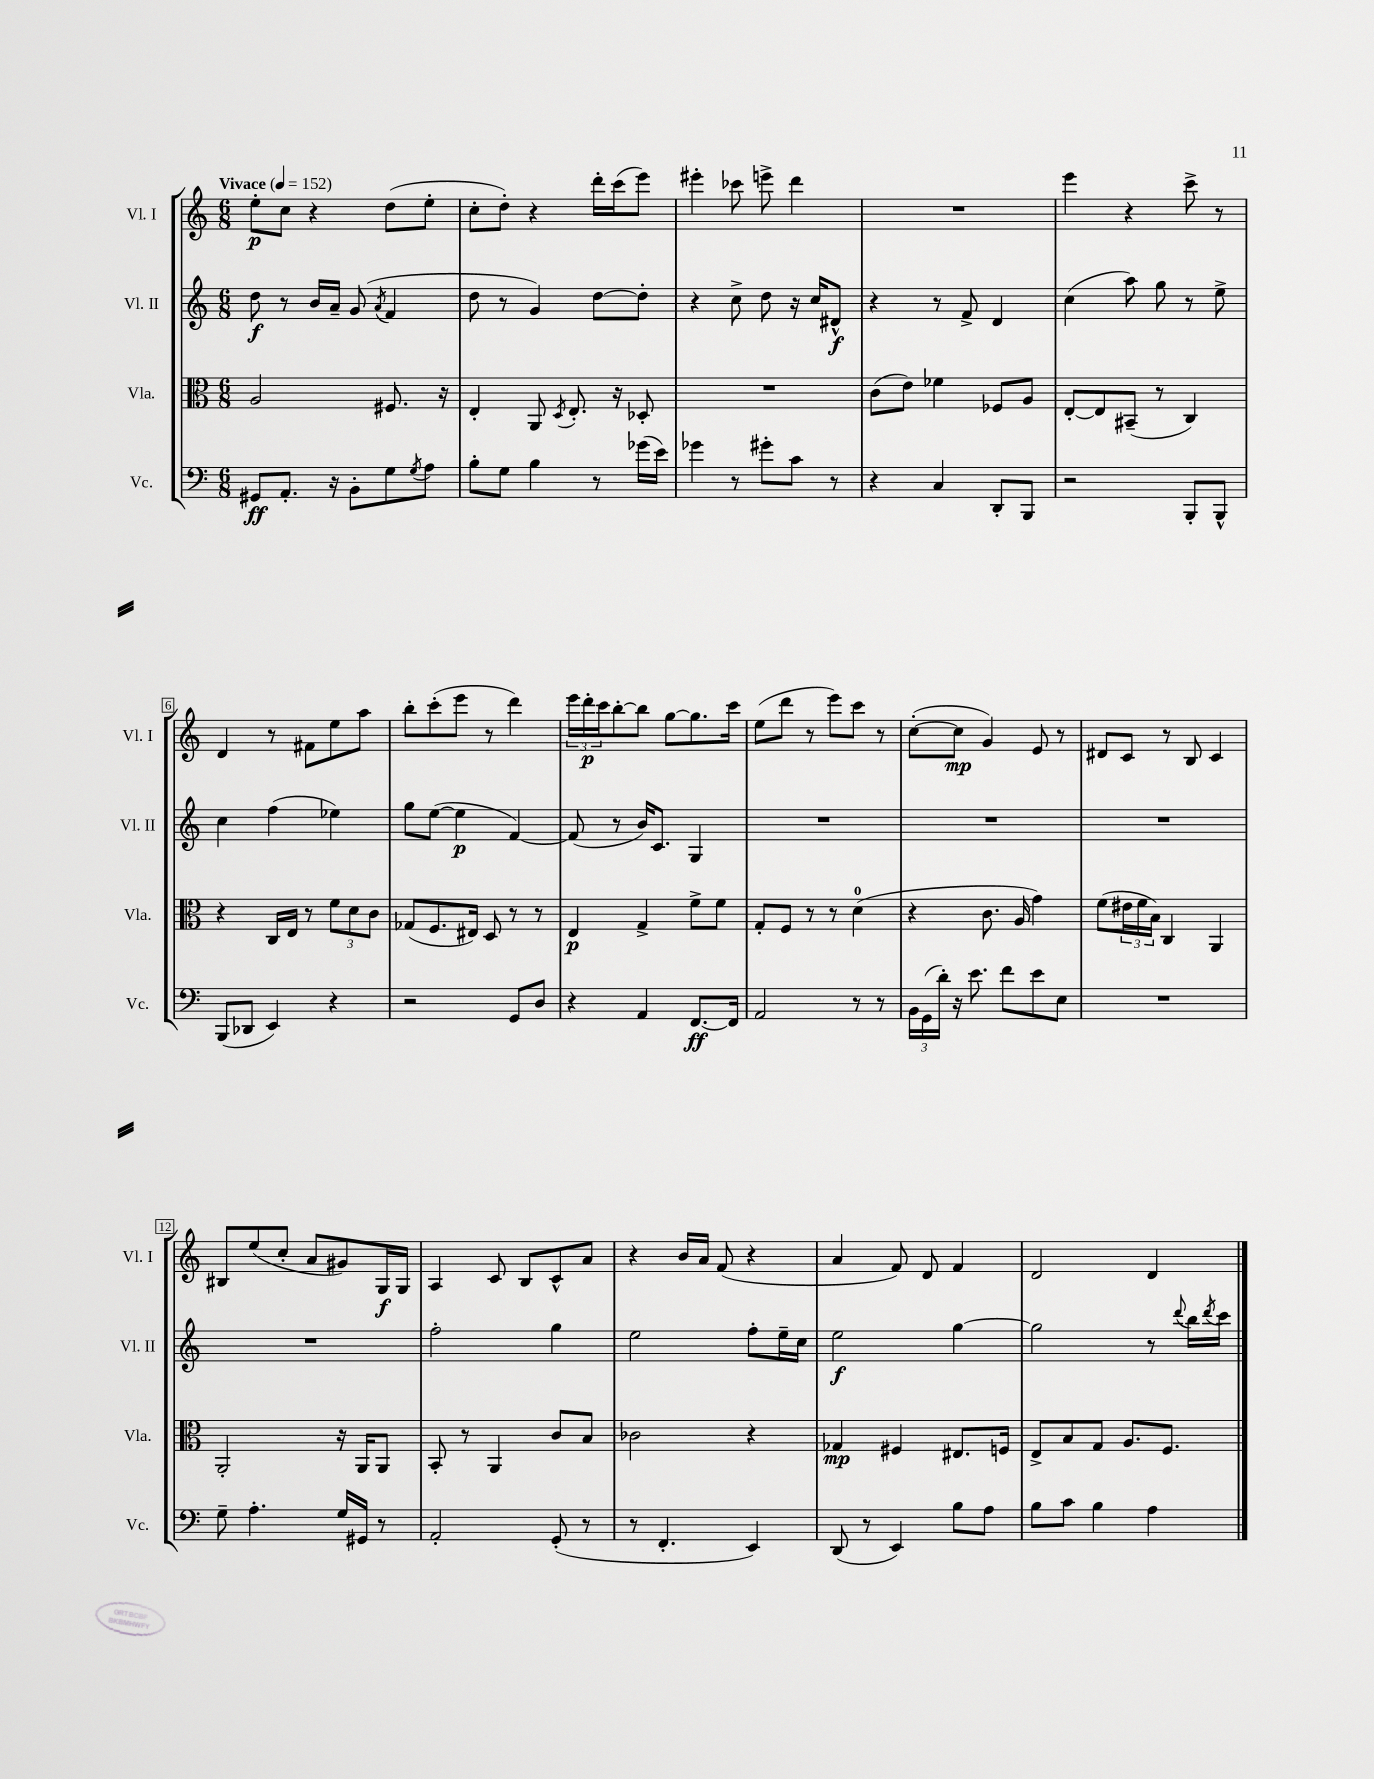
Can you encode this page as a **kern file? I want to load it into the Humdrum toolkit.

**kern	**kern	**kern	**kern
*staff4	*staff3	*staff2	*staff1
*clefF4	*clefC3	*clefG2	*clefG2
*k[]	*k[]	*k[]	*k[]
*M6/8	*M6/8	*M6/8	*M6/8
*MM152	*MM152	*MM152	*MM152
8GG#	2A	8dd	8ee'
8.AA'	.	8r	8cc
.	.	16b	4r
16r	.	16a~	.
8BB'	.	(8g	.
.	.	8qa	.
8G	8.F#	4f	(8dd
8qG	.	.	.
8A	.	.	8ee'
.	16r	.	.
=	=	=	=
8B'	4E'	8dd	8cc'
8G	.	8r	8dd')
4B	8AA	4g)	4r
.	8qD	.	.
.	8.E'	.	.
8r	.	[8dd	16ddd'
.	16r	.	(16ccc
(16g-	8D-'	8dd']	8eee)
16e)	.	.	.
=	=	=	=
4g-	2.r	4r	4eee#'
8r	.	8cc^	8ccc-
8g#'	.	8dd	8eee^
8c	.	16r	4ddd
.	.	16cc	.
8r	.	8d#^^	.
=	=	=	=
4r	(8c	4r	2.r
.	8e)	.	.
4C	4f-	8r	.
.	.	8f^	.
8DD'	8F-	4d	.
8BBB	8A	.	.
=	=	=	=
2r	[8E'	(4cc	4eee
.	8E]	.	.
.	(8BB#~	8aa)	4r
.	8r	8gg	.
8BBB'	4C)	8r	8ccc^
8BBB^^	.	8ee^	8r
=	=	=	=
(8BBB	4r	4cc	4d
8DD-	.	.	.
4EE)	16C	(4ff	8r
.	16E	.	.
.	8r	.	8f#
4r	12f	4ee-)	8ee
.	12d	.	.
.	.	.	8aa
.	12c	.	.
=	=	=	=
2r	(8G-	8gg	8bb'
.	8.F	([8ee	(8ccc'
.	.	4ee]	8eee
.	16E#)	.	.
.	8D	.	8r
8GG	8r	[4f)	4ddd)
8D	8r	.	.
=	=	=	=
4r	4E	(8f]	24eee
.	.	.	24ddd'
.	.	.	24ccc
.	.	8r	[8bb'
4AA	4G^	16b)	8bb]
.	.	8.c	.
.	.	.	[8gg
[8.FF	8f^	4G	8.gg]
.	8f	.	.
16FF]	.	.	16ccc
=	=	=	=
2AA	8G'	2.r	(8ee
.	8F	.	8ddd
.	8r	.	8r
.	8r	.	8eee)
8r	(4d	.	8ccc
8r	.	.	8r
=	=	=	=
24BB	4r	2.r	([8cc'
(24GG	.	.	.
24d')	.	.	.
16r	.	.	8cc]
8.e	.	.	.
.	8.c	.	4g)
8f	.	.	.
.	16A	.	.
8e	4g)	.	8e
8E	.	.	8r
=	=	=	=
2.r	(8f	2.r	8d#
.	24e#	.	8c
.	24f	.	.
.	24B)	.	.
.	4C	.	8r
.	.	.	8B
.	4AA	.	4c
=	=	=	=
8G~	2AA'	2.r	8B#
4.A'	.	.	(8ee
.	.	.	8cc'
.	.	.	8a
16G	16r	.	8g#)
16GG#	16AA	.	.
8r	8AA	.	16G
.	.	.	16G
=	=	=	=
2AA'	8BB'	2ff'	4A
.	8r	.	.
.	4AA	.	8c
.	.	.	8B
(8GG'	8c	4gg	8c^^
8r	8B	.	8a
=	=	=	=
8r	2c-	2ee	4r
4.FF'	.	.	.
.	.	.	16b
.	.	.	16a
.	.	.	(8f
4EE)	4r	8ff'	4r
.	.	16ee~	.
.	.	16cc	.
=	=	=	=
(8DD	4G-	2ee	4a
8r	.	.	.
4EE)	4F#	.	8f)
.	.	.	8d
8B	8.E#	[4gg	4f
8A	.	.	.
.	16F	.	.
=	=	=	=
8B	8E^	2gg]	2d
8c	8B	.	.
4B	8G	.	.
.	8.A	.	.
4A	.	8r	4d
.	8.F	.	.
.	.	8qqddd	.
.	.	16bb	.
.	.	8qddd	.
.	.	16ccc	.
==	==	==	==
*-	*-	*-	*-
